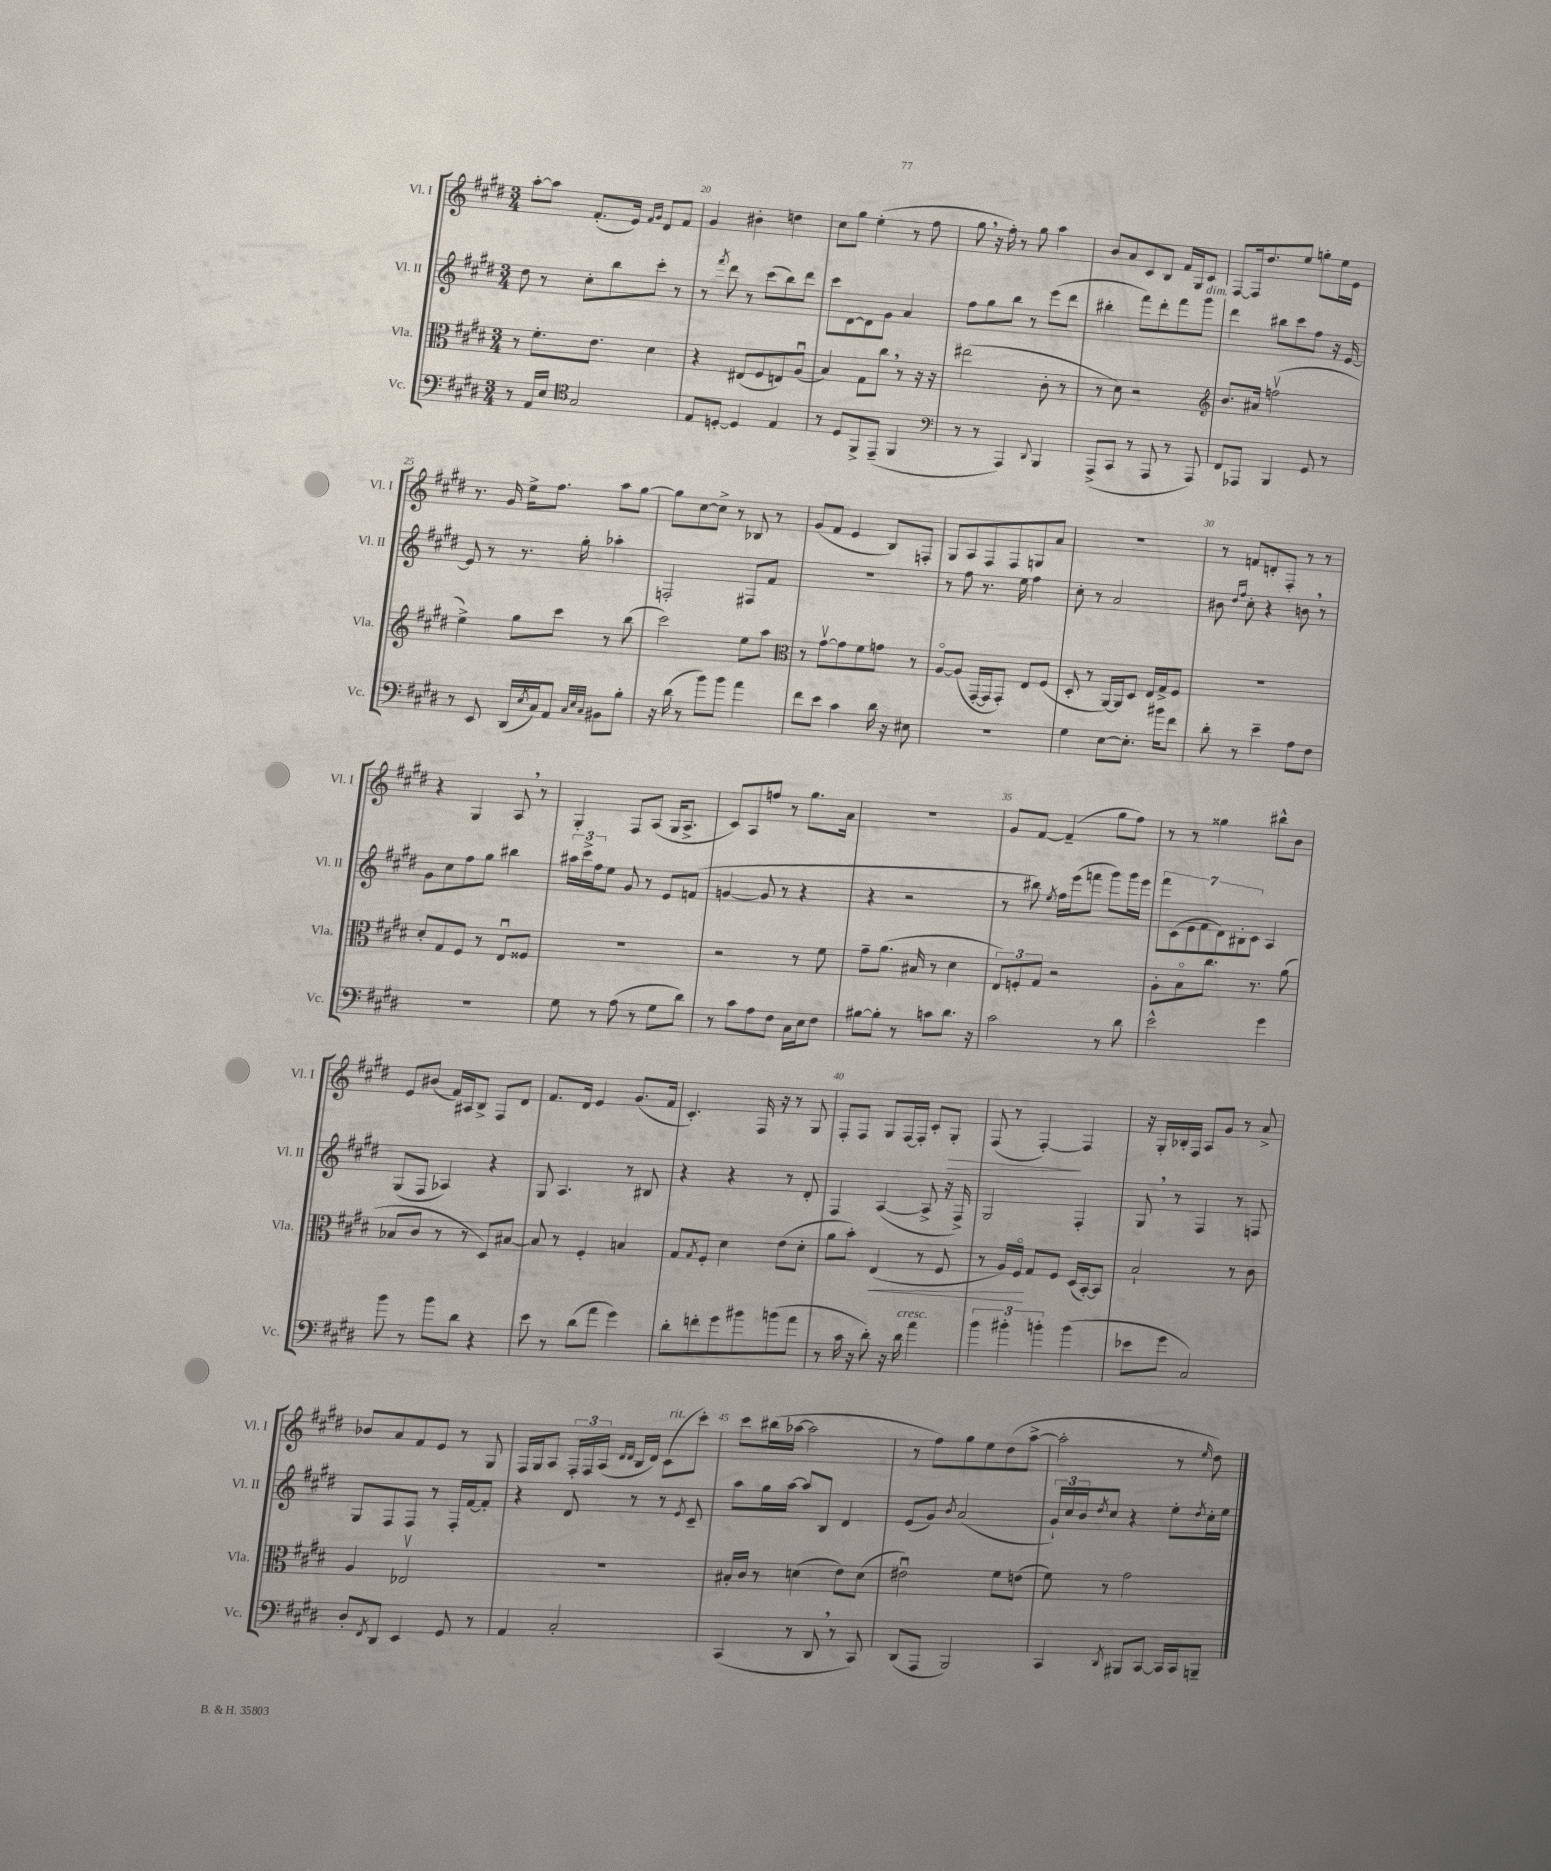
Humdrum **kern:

**kern	**kern	**dynam	**kern	**kern	**dynam
*part4	*part3	*part3	*part2	*part1	*part1
*staff4	*staff3	*staff3	*staff2	*staff1	*staff1
*I"Vc.	*I"Vla.	*	*I"Vl. II	*I"Vl. I	*
*I'Vc.	*I'Vla.	*	*I'Vl. II	*I'Vl. I	*
*clefF4	*clefC3	*	*clefG2	*clefG2	*
*k[f#c#g#d#]	*k[f#c#g#d#]	*	*k[f#c#g#d#]	*k[f#c#g#d#]	*
*M3/4	*M3/4	*	*M3/4	*M3/4	*
=19	=19	=19	=19	=19	=19
8r	8r	.	8dd#\	[8aa'\L	.
16AA/LL	8.f#'\L	.	8r	8aa\J]	.
16E/JJ	.	.	.	.	.
*clefC4	*	*	*	*	*
2G#/	.	.	8cc#'\L	(8.f#'/L	.
.	8.e\J	.	.	.	.
.	.	.	8bb\	.	.
.	.	.	.	16e/Jk)	.
.	.	.	.	16qqf#/LL	.
.	.	.	.	16qqg#/JJ	.
.	4d#\	.	8ccc#'\J	8d#/L	.
.	.	.	8r	8f#/J	.
=20	=20	=20	=20	=20	=20
8E/L	4r	.	8r	4g#/	.
.	.	.	8qfff#/	.	.
[8Dn'/J	.	.	8ddd#\	.	.
4D/]	(8E#X/L	.	8r	4b#X'\	.
.	8F#/	.	(8ccc#\L	.	.
4E/	8En/)	.	8bb\)	4ddn\	.
.	(8Au/J	.	8ddd#\J	.	.
=21	=21	=21	=21	=21	=21
8r	4B/)	.	8ccc#\L	8cc#\L	.
8D#/L	.	.	[8d#\	8gg#\J	.
8FF#^/	8G#\L	.	8d#\]	(4ee'\	.
(8EE~/J	8cc#,\J	.	8g#\J	.	.
4FF#/	8r	.	4a/	8r	.
.	16r	.	.	8ff#\	.
.	16r	.	.	.	.
=22	=22	=22	=22	=22	=22
*clefF4	*	*	*	*	*
8r	(2ee#X\	.	8ff#\L	8gg#,\	.
8r	.	.	8gg#\	16r	.
.	.	.	.	16ff#'\)	.
4AAA/)	.	.	8bb\J	8r	.
.	.	.	8r	8gg#\	.
8qqDD#/	.	.	.	.	.
4BBB/	8c#'\	.	(8eee\L	4aa\	.
.	8r	.	8ddd#\J	.	.
=23	=23	=23	=23	=23	=23
(8AAA^/L	8r	.	4bb#X'\	8b/L	.
8CC#/J	8d#\)	.	.	8a/	.
8r	2r	.	8fff#\L)	8c#/	.
8AAA/	.	.	8ddd#'\	8B/J	.
8r	.	.	8fff#\	16f#/LL	.
.	.	.	.	16G#/J	.
!	!	!	!LO:TX:a:i:t=dim.	!	!
8AAA/)	.	.	8ggg#\J	8c#/J	.
=24	=24	=24	=24	=24	=24
*	*clefG2	*	*	*	*
8FF#/L	8.b/L	.	4ddd#\	[8F#/L	.
8AAA-X/J	.	.	.	16F#/k]	.
.	16a#X/Jk	.	.	8.dd#/	.
4BBB/	(2ffnv\	.	8bb#X\L	.	.
.	.	.	8ccc#\	8ee/J	.
8GG#/	.	.	8ff#\J	8ggn'\L	.
8r	.	.	16r	16ee\L	.
.	.	.	[16e/	16e\JJ	.
!!LO:LB:g=z
=25	=25	=25	=25	=25	=25
8r	4ee^\)	.	8e/]	8.r	.
8EE/	.	.	8r	.	.
.	.	.	.	16g#/	.
(16DD#/LL	8gg#\L	.	8.r	16ee^\KL	.
8qE/	.	.	.	.	.
16C#/J)	.	.	.	8.ff#\J	.
8AA/J	8ccc#\J	.	.	.	.
.	.	.	16gg#'\	.	.
32qqC#/LLL	.	.	.	.	.
32qqE/	.	.	.	.	.
32qqC#/JJJ	.	.	.	.	.
8BB#X\L	8r	.	4aa-X'\	8aa\L	.
8B'\J	(8bb\	.	.	[8gg#\J	.
=26	=26	=26	=26	=26	=26
16r	2ccc#\)	.	2Fn'/	8gg#\L]	.
(16d#\	.	.	.	.	.
8r	.	.	.	[8cc#\	.
8b\L)	.	.	.	8cc#^\J]	.
8b\J	.	.	.	8r	.
4a\	8ee\L	.	8F#X/L	8B-X/	.
.	8aa\J	.	8f#/J	8r	.
=27	=27	=27	=27	=27	=27
*	*clefC3	*	*	*	*
8f#\L	8r	.	2.r	(8g#/L	.
8e\J	[8g#v\L	.	.	8f#/J	.
4c#\	8g#\]	.	.	4e/	.
.	8f#\	.	.	.	.
16d#\	8gn\J	.	.	8B/L)	.
16r	.	.	.	.	.
8E#X\	8r	.	.	8Fn'/J	.
=28	=28	=28	=28	=28	=28
2.r	[8A/L	.	8r	8G#/L	.
.	(8A/J]	.	8ff#\	8A/	.
.	[16GG#'/LL	.	8.r	8F#/	.
.	16GG#/J]	.	.	.	.
.	8GG#'/J)	.	.	8F#/	.
.	.	.	16ee\	.	.
.	8E/L	.	4ff#\	8Gn/	.
.	(8F#/J	.	.	8a/J	.
=29	=29	=29	=29	=29	=29
4G#\	8D#'/	.	8cc#'\	2.r	.
.	8r	.	8r	.	.
[8E\L	[16AA/LL)	.	2a/	.	.
.	16AA/J]	.	.	.	.
8.E'\J]	8D#/J	.	.	.	.
.	16E/LL	.	.	.	.
16b#X\KL	16G#^/J	.	.	.	.
8f#\J	8F#/J	.	.	.	.
=30	=30	=30	=30	=30	=30
8d#'\	2.r	.	8b#X\	8r	.
.	.	.	16qqdd#/LL	.	.
.	.	.	16qqff#/JJ	.	.
8r	.	.	8cc#'\	8fn/L	.
4e~\	.	.	4r	8dn'/	.
.	.	.	.	8F#'/J	.
8A\L	.	.	8bn,\	8r	.
8F#\J	.	.	8r	8r	.
!!LO:LB:g=z
=31	=31	=31	=31	=31	=31
2.r	8d#'/L	.	8g#\L	4r	.
.	8G#/	.	8cc#\	.	.
.	8F#/J	.	8ff#\	4G#/	.
.	8r	.	8gg#\J	.	.
.	8Eu/L	.	4bb#X\	8A,/	.
.	8F##X/J	.	.	8r	.
=32	=32	=32	=32	=32	=32
8G#\	2.r	.	24aa#X\LL	4G#'/	.
.	.	.	24ccc#^\	.	.
.	.	.	24ff#\J	.	.
8r	.	.	8ee\J	.	.
(8A\	.	.	8g#/	8F#/L	.
8r	.	.	8r	(8A/J	.
8G#\L	.	.	8e/L	16G#/KL	.
.	.	.	.	8.A^/J	.
8d#\J)	.	.	(8fn/J	.	.
=33	=33	=33	=33	=33	=33
8r	2r	.	[4gn/	8c#/L)	.
8c#\L	.	.	.	8A/	.
8A\	.	.	8g/]	8ffn/J	.
8F#\J	.	.	8r	8r	.
16C#\LL	8r	.	4r	8.gg#\L	.
16E\J	.	.	.	.	.
8F#\J	8f#\	.	.	.	.
.	.	.	.	16a\Jk	.
=34	=34	=34	=34	=34	=34
[8B#X\L	8g#~\L	.	4r	2.r	.
8B#'\J]	(8.a\J	.	.	.	.
8r	.	.	2r	.	.
.	16B#X/	.	.	.	.
8cn\L	8r	.	.	.	.
8.d#\J	4d#\	.	.	.	.
16r	.	.	.	.	.
=35	=35	=35	=35	=35	=35
2c#\	12E/L)	.	8r	8g#/L	.
.	12Fn'/	.	.	.	.
.	.	.	8bb#X\)	[8f#/J	.
.	12G#/J	.	.	.	.
.	.	.	8qee/	.	.
.	2r	.	16ff#\LL	(4f#~/]	.
.	.	.	(16eee\J	.	.
.	.	.	8fffn\J	.	.
8r	.	.	8ggg#\L)	8gg#\L	.
8d#\	.	.	16ggg#\L	8ff#\J)	.
.	.	.	16eee\JJ	.	.
=36	=36	=36	=36	=36	=36
2e^^\	8A'\L	.	14fff#\L	8r	.
.	.	.	(14c#\	.	.
.	8B\	.	.	8r	.
.	.	.	14e\	.	.
.	.	.	14f#\	.	.
.	8.cc#\J	.	.	4gg##X\	.
.	.	.	14d#\)	.	.
.	.	.	14B#X'\	.	.
.	.	.	14c#\J	.	.
.	8.r	.	.	.	.
4g#\	.	.	4A/	8bb#X^^\L	.
.	(8a\	.	.	8b\J	.
!!LO:LB:g=z
=37	=37	=37	=37	=37	=37
8b\	8B-X/L	.	(8G#/L	8e/L	.
8r	8c#/J	.	8F#/J	(8b#X/J	.
8b\L	8r	.	4A-X/)	16f#/LL)	.
.	.	.	.	16A#X/J	.
8d#\J	8r	.	.	8B^/J	.
4r	8D#/L)	.	4r	8F#/L	.
.	[8B#X/J	.	.	8d#/J	.
=38	=38	=38	=38	=38	=38
8e\	8B#/]	.	8G#/	8.f#/L	.
8r	8r	.	4.A/	.	.
.	.	.	.	16d#/Jk	.
(8d#\L	4F#'/	.	.	4e/	.
8a\J	.	.	.	.	.
4g#\)	4Bn/	.	8r	(8.g#/L	.
.	.	.	8B#X/	.	.
.	.	.	.	16f#/Jk	.
=39	=39	=39	=39	=39	=39
8d#'\L	8G#/L	.	4r	4.c#'/)	.
.	8qG#/	.	.	.	.
8fn'\	8F#'/J	.	.	.	.
8g#\	4d#\	.	4r	.	.
8b#X\	.	.	.	16F#/	.
.	.	.	.	16r	.
(8bn\	(8e\L	.	8r	8r	.
8a\J	8d#'\J	.	8d#'/	8G#/	.
=40	=40	=40	=40	=40	=40
8r	8a\L	.	4F#/	8F#'/L	.
16c#\	8b'\J)	.	.	8F#/J	.
16r	.	.	.	.	.
!	!	!LO:HP:b	!	!	!
8d#'\)	(4E/	<	([4A/	8G#/L	.
16r	.	.	.	[16F#/L	.
!LO:TX:a:i:t=cresc.	!	!	!	!	!
16d#\	.	.	.	16F#'/JJ]	.
4a\	8r	.	8A^/]	8c#'/L	.
!	!	!	!	!	!LO:HP:b
.	8F#/	.	16r	8G#'/J	>
.	.	.	16F#^/)	.	.
=41	=41	=41	=41	=41	=41
6b\	8r	.	2G#/	(8F#/	.
.	16A/LL)	.	.	8r	.
6b#X'\	.	.	.	.	.
.	16F#/JJ	.	.	.	.
.	8G#/L	[	.	[4F#'/)	.
6bn'\	.	.	.	.	.
.	8F#/J	.	.	.	.
(4b\	(16D#/LL	.	4F#'/	4F#/]	]
.	[16BB'/J)	.	.	.	.
.	8BB/J]	.	.	.	.
=42	=42	=42	=42	=42	=42
8e-X\L	2B`/	.	8G#,/	16r	.
.	.	.	.	16G#'/LL	.
8g#\J	.	.	8r	16B-X'/	.
.	.	.	.	16F#/JJ	.
2C#/)	.	.	4F#/	8A/L	.
.	.	.	.	8g#/J	.
.	8r	.	8r	8r	.
.	8c#\	.	8Fn/	8a^/	.
!!LO:LB:g=z
=43	=43	=43	=43	=43	=43
8D#'/L	4A/	.	8G#/L	8b-X/L	.
8qFF#/	.	.	.	.	.
8DD#/J	.	.	8F#/	8a/	.
4EE/	2E-Xv/	.	8F#/J	8f#/	.
.	.	.	8r	8e/J	.
8GG#/	.	.	16F#'/LL	8r	.
.	.	.	[16f#/J	.	.
8r	.	.	8f#'/J]	8G#/	.
=44	=44	=44	=44	=44	=44
4AA/	2.r	.	4r	16F#/LL	.
.	.	.	.	16G#/J	.
.	.	.	.	8A/J	.
2C#'/	.	.	8d#/	24F#'/LL	.
.	.	.	.	24F#/	.
.	.	.	.	(24A/JJ	.
.	.	.	.	16qqd#/LL	.
.	.	.	.	16qqd#/JJ	.
.	.	.	8r	16B/LL	.
.	.	.	.	16d#/JJ)	.
!	!	!	!	!LO:TX:a:i:t=rit.	!
.	.	.	8r	(8c#\L	.
.	.	.	8qe/	.	.
.	.	.	8c#~/	8ccc#'\J)	.
=45	=45	=45	=45	=45	=45
(4CC#/	16B#X'/LL	.	8aa\L	8ccc#\L	.
.	16c#/JJ	.	.	.	.
.	8r	.	16gg#\L	(16bb#X\L	.
.	.	.	[16aa\JJ	[16aa-X\JJ	.
8r	(4dn\	.	8aa/L]	2aa-\]	.
8DD#,/	.	.	8B/J	.	.
8r	8e\L)	.	4d#/	.	.
8CC#/)	(8d\J	.	.	.	.
=46	=46	=46	=46	=46	=46
(8DD#/L	2e#Xu\)	.	(8e/L	8r	.
8AAA/J	.	.	8g#/J)	8ff#\L)	.
.	.	.	8qb/	.	.
2BBB/)	.	.	(2a/	8gg#\	.
.	.	.	.	8ee\	.
.	8f#\L	.	.	(8dd#\	.
.	(8en\J	.	.	[8aa^\J	.
=47	=47	=47	=47	=47	=47
4CC#/	8f#\)	.	24g#`/LL)	2aa'\]	.
.	.	.	24cc#/	.	.
.	.	.	24b/J	.	.
.	.	.	8qdd#/	.	.
.	8r	.	8cc#/J	.	.
8qDD#/	.	.	.	.	.
8BBB#X/L	2g#\	.	4r	.	.
[8CC#/J	.	.	.	.	.
16CC#/LL]	.	.	8ee'\L	8r	.
16CC#/J	.	.	.	.	.
.	.	.	8qdd#/	16qqee/	.
8BBBn~/J	.	.	16cc#'\L	8dd#\)	.
.	.	.	16ee\JJ	.	.
==	==	==	==	==	==
*-	*-	*-	*-	*-	*-
